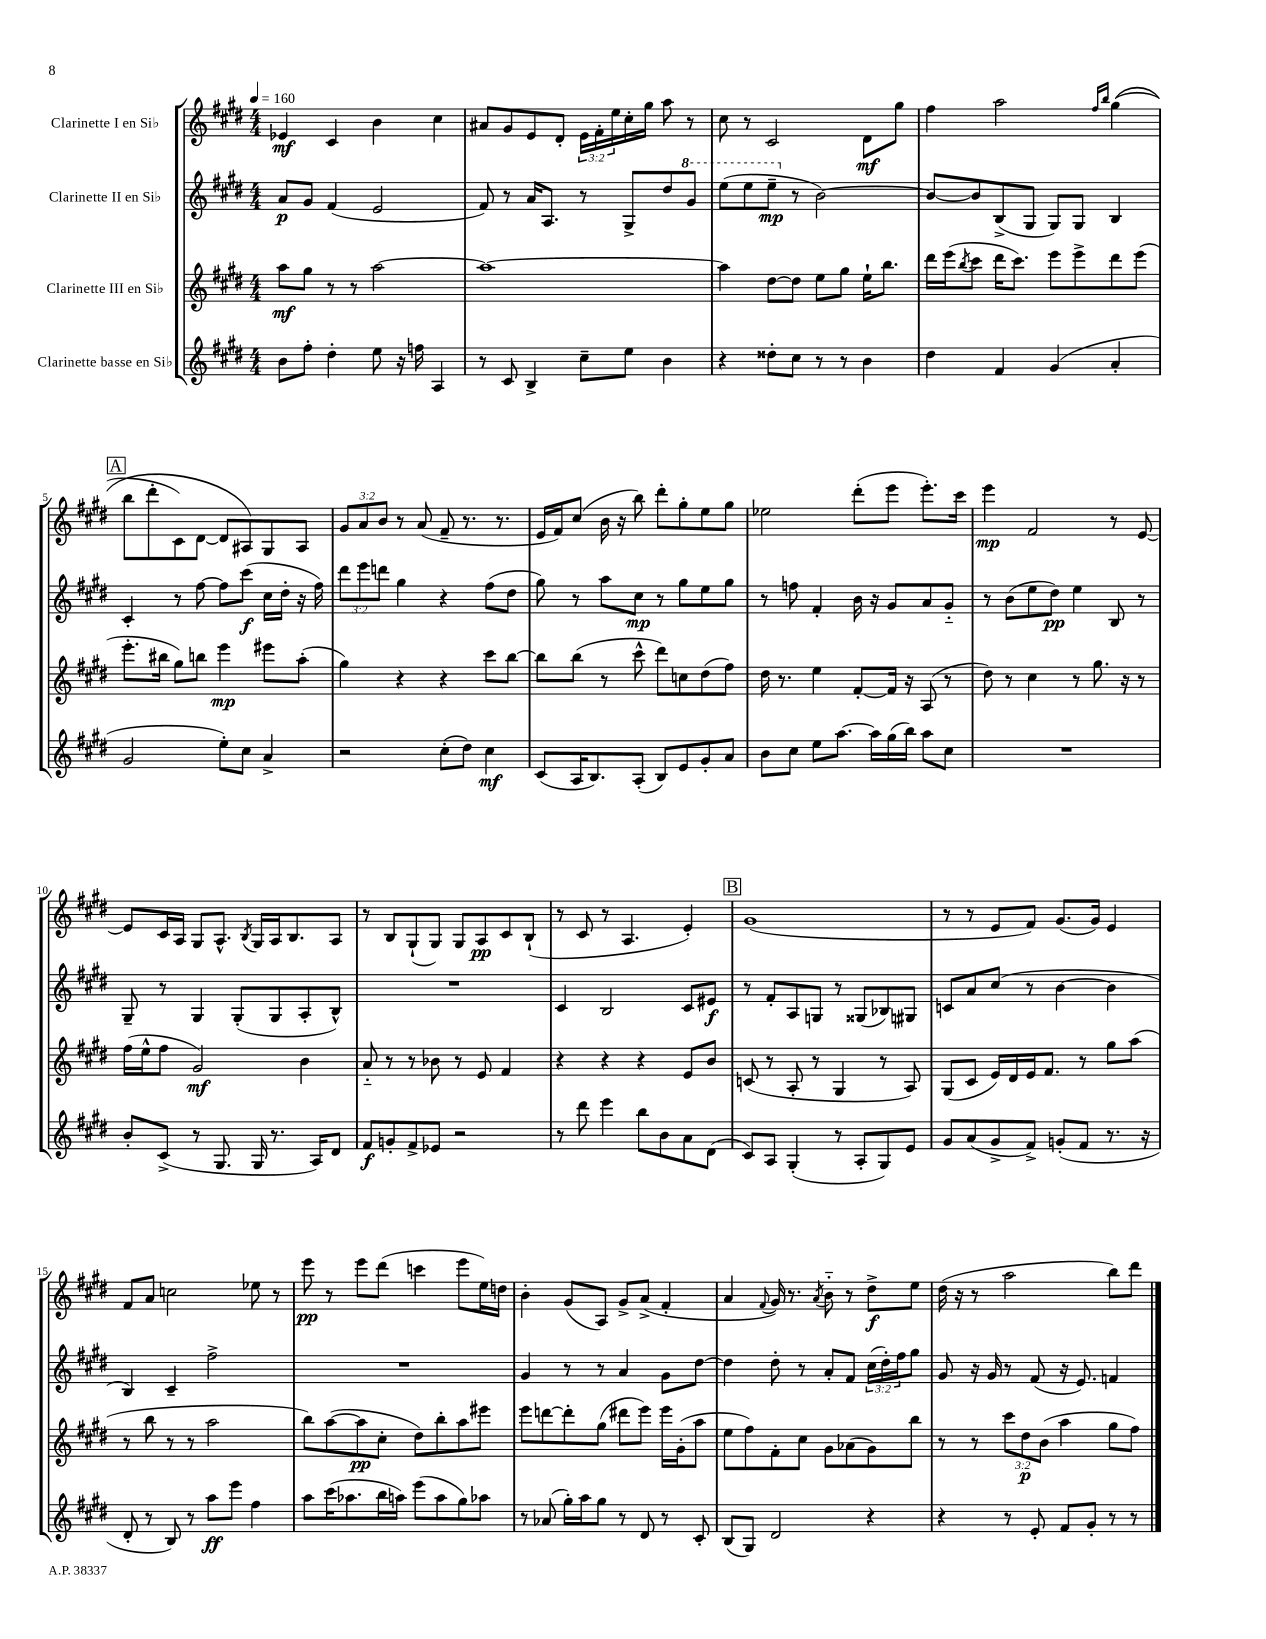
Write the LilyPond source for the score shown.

<<
\new StaffGroup <<
\new Staff = "s0" \with { instrumentName = "Clarinette I en Sib" } {
    \clef treble \key e \major \numericTimeSignature \time 4/4 \override Staff.TupletNumber.text = #tuplet-number::calc-fraction-text \tempo 4 = 160
    ees'4\mf cis'4 b'4 cis''4 |
    ais'8 gis'8 e'8 dis'8-. \tuplet 3/2 { e'16 fis'16-. e''16 } cis''16-. gis''16 a''8 r8 |
    cis''8 r8 cis'2 dis'8\mf gis''8 |
    fis''4 a''2 \grace { fis''16 b''16 } gis''4(\( |
    \mark \markup { \box "A" } b''8 dis'''8-. cis'8) dis'8~ dis'8 ais8\) gis8 ais8 |
    \tuplet 3/2 { gis'8 a'8 b'8 } r8 a'8( fis'8-- r8. r8. |
    e'16 fis'16) cis''8( b'16 r16 b''8) dis'''8-. gis''8-. e''8 gis''8 |
    ees''2 dis'''8-.( e'''8 e'''8.-.) cis'''16 |
    e'''4\mp fis'2 r8 e'8~ |
    e'8 cis'16 a16 gis8 a8.-^ \acciaccatura { b8 } gis16 a16 b8. a8 |
    r8 b8 gis8-!( gis8) gis8 a8\pp cis'8 b8-!( |
    r8 cis'8 r8 a4. e'4-.) |
    \mark \markup { \box "B" } gis'1( |
    r8 r8 e'8 fis'8) gis'8.( gis'16) e'4 |
    fis'8 a'8 c''2 ees''8 r8 |
    e'''8\pp r8 e'''8 dis'''8( c'''4 e'''8 e''16) d''16 |
    b'4-. gis'8( a8) gis'8-> a'8->( fis'4-. |
    a'4 \appoggiatura { fis'8 } gis'16) r8. \acciaccatura { a'8 } b'8-_ r8 dis''8->\f e''8 |
    dis''16( r16 r8 a''2 b''8) dis'''8 \bar "|." |
}
\new Staff = "s1" \with { instrumentName = "Clarinette II en Sib" } {
    \clef treble \key e \major \numericTimeSignature \time 4/4 \override Staff.TupletNumber.text = #tuplet-number::calc-fraction-text
    a'8\p gis'8 fis'4( e'2 |
    fis'8) r8 a'16 a8. r8 gis8-> dis''8 \ottava #1 gis''8 |
    e'''8( e'''8 e'''8--\mp \ottava #0 r8 b'2~) |
    b'8~ b'8 b8->( gis8 gis8) gis8 b4 |
    \mark \markup { \box "A" } cis'4-. r8 fis''8~ fis''8 cis'''8\f( cis''16 dis''16-. r16 fis''16) |
    \tuplet 3/2 { dis'''8 e'''8 d'''8 } gis''4 r4 fis''8( dis''8 |
    gis''8) r8 a''8 cis''8\mp r8 gis''8 e''8 gis''8 |
    r8 f''8 fis'4-. b'16 r16 gis'8 a'8 gis'8-_ |
    r8 b'8( e''8 dis''8\pp) e''4 b8 r8 |
    gis8-- r8 gis4 gis8-.( gis8 a8-. b8-^) |
    R1 |
    cis'4 b2 cis'8 eis'8\f |
    \mark \markup { \box "B" } r8 fis'8-. a8 g8 r8 gisis8( bes8) gis8 |
    c'8 a'8 cis''8( r8 b'4~ b'4 |
    b4) cis'4-- fis''2-> |
    R1 |
    gis'4 r8 r8 a'4 gis'8 dis''8~ |
    dis''4 dis''8-. r8 a'8-. fis'8 \tuplet 3/2 { cis''16( dis''16-.) fis''16 } gis''8 |
    gis'8 r16 gis'16 r8 fis'8( r16 e'8.) f'4 \bar "|." |
}
\new Staff = "s2" \with { instrumentName = "Clarinette III en Sib" } {
    \clef treble \key e \major \numericTimeSignature \time 4/4 \override Staff.TupletNumber.text = #tuplet-number::calc-fraction-text
    a''8\mf gis''8 r8 r8 a''2~ |
    a''1~ |
    a''4 dis''8~ dis''8 e''8 gis''8 e''16-! b''8. |
    dis'''16 e'''16( \acciaccatura { b''8 } cis'''8 dis'''16 cis'''8.) e'''8 e'''8-> dis'''8 e'''8( |
    \mark \markup { \box "A" } e'''8.-. bis''16 gis''8) b''8 e'''4\mp eis'''8 a''8-.( |
    gis''4) r4 r4 cis'''8 b''8~ |
    b''8 b''8( r8 cis'''8-^ dis'''8) c''8 dis''8( fis''8) |
    dis''16 r8. e''4 fis'8~-. fis'16 r16 a8( r8 |
    dis''8) r8 cis''4 r8 gis''8. r16 r8 |
    fis''16( e''16-^ fis''8 gis'2\mf) b'4 |
    a'8-_ r8 r8 bes'8 r8 e'8 fis'4 |
    r4 r4 r4 e'8 b'8 |
    \mark \markup { \box "B" } c'8( r8 a8-. r8 gis4 r8 a8) |
    gis8( cis'8 e'16) dis'16 e'16 fis'8. r8 gis''8 a''8( |
    r8 b''8 r8 r8 a''2 |
    b''8) a''8~( a''8\pp cis''8-. dis''8) b''8-. a''8 eis'''8 |
    e'''8 d'''8~ d'''8-. gis''8( dis'''8 e'''8) e'''16 gis'16-.( a''8 |
    e''8 fis''8) fis'8-. cis''8 gis'8 aes'8( gis'8) b''8 |
    r8 r8 \tuplet 3/2 { cis'''8 dis''8\p b'8( } a''4 gis''8 fis''8) \bar "|." |
}
\new Staff = "s3" \with { instrumentName = "Clarinette basse en Sib" } {
    \clef treble \key e \major \numericTimeSignature \time 4/4
    b'8 fis''8-. dis''4-. e''8 r16 f''16 a4 |
    r8 cis'8 b4-> cis''8-- e''8 b'4 |
    r4 disis''8-. cis''8 r8 r8 b'4 |
    dis''4 fis'4 gis'4( a'4-. |
    \mark \markup { \box "A" } gis'2 e''8-.) cis''8 a'4-> |
    r2 cis''8-.( dis''8) cis''4\mf |
    cis'8( a16 b8.) a8-.( b8) e'8 gis'8-. a'8 |
    b'8 cis''8 e''8 a''8.~ a''16 gis''16( b''16) a''8 cis''8 |
    R1 |
    b'8-. cis'8->( r8 gis8. gis16 r8. a16) dis'8 |
    fis'8\f g'8-. fis'8-> ees'8 r2 |
    r8 dis'''8 e'''4 b''8 b'8 a'8 dis'8( |
    \mark \markup { \box "B" } cis'8) a8 gis4-.( r8 a8-. gis8) e'8 |
    gis'8 a'8( gis'8-> fis'8->) g'8-.( fis'8 r8. r16 |
    dis'8-. r8 b8) r8 a''8\ff e'''8 fis''4 |
    a''8 cis'''16( aes''8. b''16 a''16) e'''8( a''8 gis''8) aes''8 |
    r8 aes'8( gis''16-.) a''16 gis''8 r8 dis'8 r8 cis'8-. |
    b8( gis8) dis'2 r4 |
    r4 r8 e'8-. fis'8 gis'8-. r8 r8 \bar "|." |
}
>>
>>
